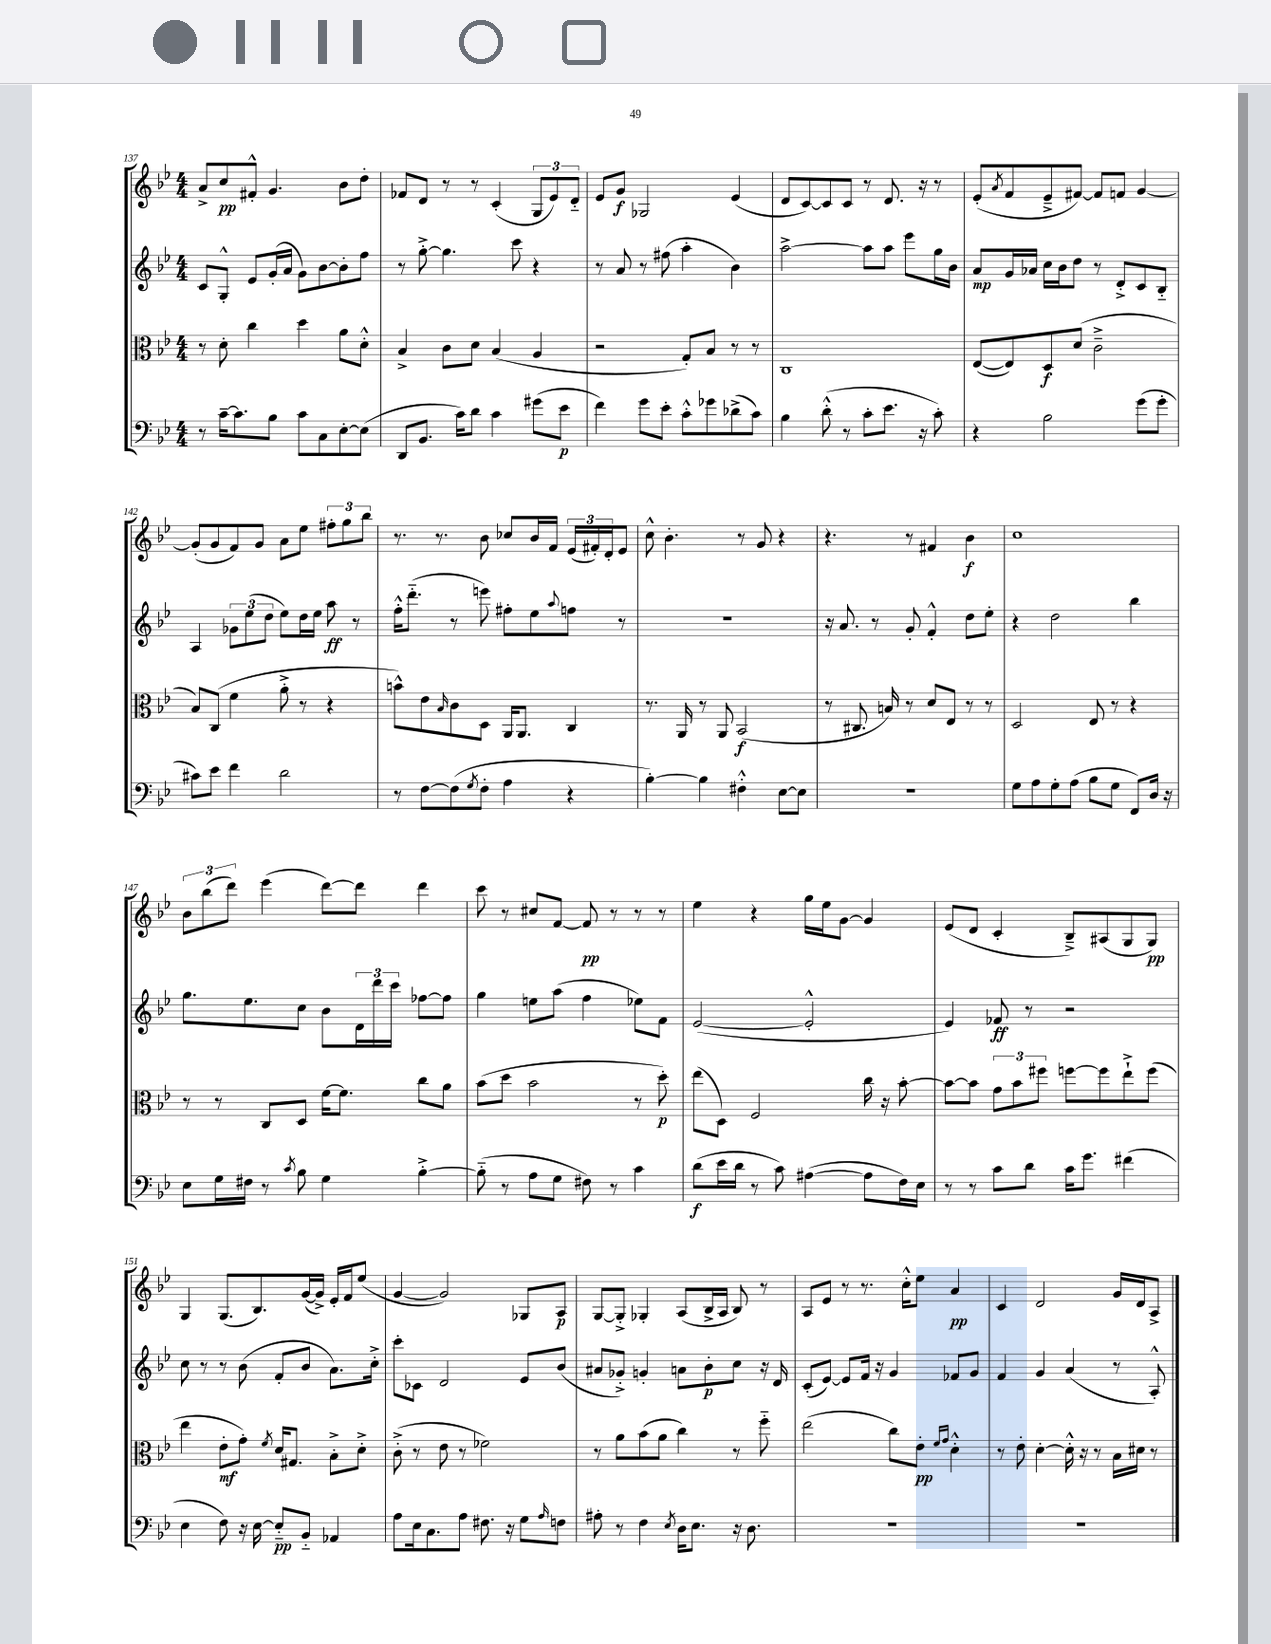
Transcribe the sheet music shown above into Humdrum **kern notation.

**kern	**kern	**kern	**kern
*staff4	*staff3	*staff2	*staff1
*clefF4	*clefC3	*clefG2	*clefG2
*k[b-e-]	*k[b-e-]	*k[b-e-]	*k[b-e-]
*M4/4	*M4/4	*M4/4	*M4/4
8r	8r	8c/L	8a^/L
[16c~\LK	8d'\	8G'^^/J	8cc/
8.c\]	.	.	.
.	4cc\	8e-/L	8f#'^^/J
8B-\J	.	(16g'/L	4.g/
.	.	16a/JJ	.
8c\L	4dd\	8g\L)	.
8C\	.	[8b-\	.
[8E-'\	8a\L	8b-'\]	8b-\L
(8E-\]J	8d'^^\J	8ff\J	8dd'\J
=	=	=	=
8DD/L	4B-^/	8r	8f-/L
8.BB-/J	.	[8gg'^\	8d/J
.	8c\L	4.gg\]	8r
16c\LK)	.	.	.
8d\J	8d\J	.	8r
4c\	(4B-/	.	(4c'/
.	.	8ccc\	.
(8g#\L	4A/	4r	12G/L
.	.	.	12e-/)
8e-\J	.	.	.
.	.	.	12d'~/J
=	=	=	=
4f\)	2r	8r	8e-/L
.	.	8a/	8g/J
8g\L	.	8r	2G-/
8e-'\J	.	(8ff#\	.
8c'^^\L	8G'/L)	4aa'\	.
8g-\	8B-/J	.	.
(8d-^\	8r	4b-\)	(4e-/
8c\J)	8r	.	.
=	=	=	=
4B-\	1C	[2aa^\	8d/L
.	.	.	[8c/)
(8d'^^\	.	.	8c/]
8r	.	.	8c/J
8c'\L	.	8aa\]L	8r
8.e-\J	.	8aa\J	8.d/
.	.	8eee-\L	.
16r	.	.	16r
8c'\)	.	16gg\L	8r
.	.	16b-\JJ	.
=	=	=	=
4r	([8E-/L	8a/L	(8e-'/L
.	.	.	8qa/
.	8E-/])	16g/L	8f/
.	.	16a-/JJ	.
2B-\	8D/	16cc\LL	8e-~^/
.	.	16b-\J	.
.	(8d/J	8dd\J	[8f#/J)
.	2c~^\	8r	8f#/]L
.	.	8d'^/L	8f/J
(8g\L	.	8c/	[4g/
8g'\J	.	8B-'~/J	.
=	=	=	=
8c#\L)	8B-/L)	4A/	(8g'/]L
8e-\J	(8C/J	.	8g/
4f\	4f\	12g-\L	8f/)
.	.	(12ee-\	.
.	.	.	8g/J
.	.	12dd\J	.
2d\	8a'^\	8ee-\L)	8a\L
.	8r	16dd\L	8ee-\J
.	.	16ee-\JJ	.
.	4r	8aa\	12ff#'\L
.	.	.	12gg\
.	.	8r	.
.	.	.	12bb-\J
=	=	=	=
8r	8b^^\L)	16ff'^^\LK	8.r
.	.	(8.ddd'~\J	.
[8F\L	8e-\	.	.
.	.	.	8.r
.	16qqB-/	.	.
(8F\]	8c\	8r	.
8qG/	.	.	.
8F'\J	8D\J	8eee\)	8b-\
4A\	16AA/LK	8ff#'\L	8cc-/L
.	8.AA/J	.	.
.	.	8ee-\	16b-/L
.	.	.	16f/JJ
.	.	8qqaa/	.
4r	4C/	8ff\J	(24e-/LL
.	.	.	24f#'/)
.	.	.	24d'/J
.	.	8r	8e-/J
=	=	=	=
[4B-'\)	8.r	1r	8cc^^\
.	.	.	4.b-'\
.	16AA/	.	.
4B-\]	8r	.	.
.	8AA/	.	.
4F#'^^\	(2BB-/	.	8r
.	.	.	8g/
[8E-\L	.	.	4r
8E-\]J	.	.	.
=	=	=	=
1r	8r	16r	4.r
.	.	8.a/	.
.	8.C#/	.	.
.	.	8r	.
.	16B/)	.	.
.	8r	8g'/	8r
.	8d/L	4f'^^/	4f#/
.	8E-/J	.	.
.	8r	8dd\L	4b-\
.	8r	8ee-'\J	.
=	=	=	=
8G\L	2D/	4r	1cc
8A\	.	.	.
8G'\	.	2dd\	.
(8A\J	.	.	.
8B-\L	8E-/	.	.
8G\J	8r	.	.
8FF/L)	4r	4bb-\	.
16D/Jk	.	.	.
16r	.	.	.
=	=	=	=
8E-\L	8r	8.gg\L	12b-\L
.	.	.	(12bb-\
16G\L	8r	.	.
.	.	.	12ddd\J)
16F#\JJ	.	8.ee-\	.
8r	8C/L	.	(4eee-\
8qc/	.	.	.
8B-\	8D/J	8cc\J	.
4G\	[16f\LK	8b-\L	[8ddd\L)
.	8.f\]J	.	.
.	.	24d\L	8ddd\]J
.	.	24ddd\	.
.	.	24ccc\JJ	.
[4B-'^\	8cc\L	[8ff-\L	4ddd\
.	8a\J	8ff-\]J	.
=	=	=	=
(8B-'~\]	(8b-\L	4gg\	8ccc\
8r	8dd\J	.	8r
8A\L	2b-\	8ee\L	8cc#/L
8G\J	.	(8aa\J	[8f/J
8F#\)	.	4ff\	8f/]
8r	.	.	8r
4c\	8r	8ee-\L)	8r
.	8dd'\)	8f\J	8r
=	=	=	=
(8d\L	(8ee-\L	([2e-/	4ee-\
16e-\L	8D\J)	.	.
16d\JJ	.	.	.
8r	2F/	.	4r
8c\)	.	.	.
([4A#\	.	2e-'^^/]	16gg\LL
.	.	.	16ee-\J
.	.	.	[8g\J
8A#\]L	16cc\	.	4g/]
.	16r	.	.
16F\L)	[8b-'\	.	.
16E-\JJ	.	.	.
=	=	=	=
8r	8b-\_L	4e-/)	(8e-/L
8r	8b-\]J	.	8d/J
8c\L	12g\L	8f-/	4c'/
.	12b-\	.	.
8d\J	.	8r	.
.	12ff#\J	.	.
16c\LK	[8ff\L	2r	8B-~^/L)
8.g\J	.	.	.
.	8ff\]	.	(8A#/
(4f#\	8ee-`^\	.	8G/
.	(8ff\J	.	8G/J)
=	=	=	=
4E-\	4ee-\	8cc\	4G/
.	.	8r	.
8F\)	8e-'\L	8r	(8.G/L
16r	8g'\J)	(8b-\	.
[16E-\	.	.	8.B-/)
.	8qf/	.	.
8E-'~/]L	16d/LK	8f'/L	.
.	8.G#/J	.	.
8BB-'~/J	.	8b-/J	([16g/L
.	.	.	16g^/]JJ)
4AA-/	8B-'^\L	8.a\L)	16e-'/LL
.	.	.	16f/J
.	8d'^\J	.	(8ee-/J
.	.	16cc'^\Jk	.
=	=	=	=
8A\L	(8c'^\	8ccc'\L	[4g/
16E-\k	8r	8c-\J	.
8.C\	.	.	.
.	8e-\	2d/	2g/])
8A\J	8r	.	.
8.F#\	2f-\)	.	.
16r	.	.	.
8G\L	.	8e-/L	8G-/L
16qqA/	.	.	.
8F\J	.	(8b-/J	8A/J
=	=	=	=
8A#'\	8r	8a#/L	[8G/L
8r	8a\L	8g-'^/J)	8G'^/]J
4F\	(8b-\	4g'/	4G-'/
.	8a\J	.	.
8qE-/	.	.	.
16D\LK	4cc\)	8a\L	(8A/L
8.E-\J	.	.	.
.	.	8b-'\	16B-^/L
.	.	.	16A/JJ
16r	8r	8cc\J	8B-/)
8.D\	.	.	.
.	8ff'~\	16r	8r
.	.	16d/	.
=	=	=	=
1r	(2ee-\	(8c'/L	8A/L
.	.	[8e-/J)	8e-/J
.	.	8e-/]L	8r
.	.	16f/Jk	8.r
.	.	16r	.
.	8cc\L)	4g/	.
.	.	.	16cc'^^\LK
.	8e-'\J	.	8ee-\J
.	16qqf/LL	.	.
.	16qqg/JJ	.	.
.	4d'^^\	8f-/L	4a/
.	.	8g/J	.
=	=	=	=
1r	8r	4f/	4c/
.	8e-'\	.	.
.	[4d'\	4g/	2d/
.	16d'^^\]	(4a/	.
.	16r	.	.
.	8r	.	.
.	16B-\LL	8r	16g/LL
.	16d#\JJ	.	16d/J
.	8r	8A'^^/)	8A^/J
==	==	==	==
*-	*-	*-	*-
